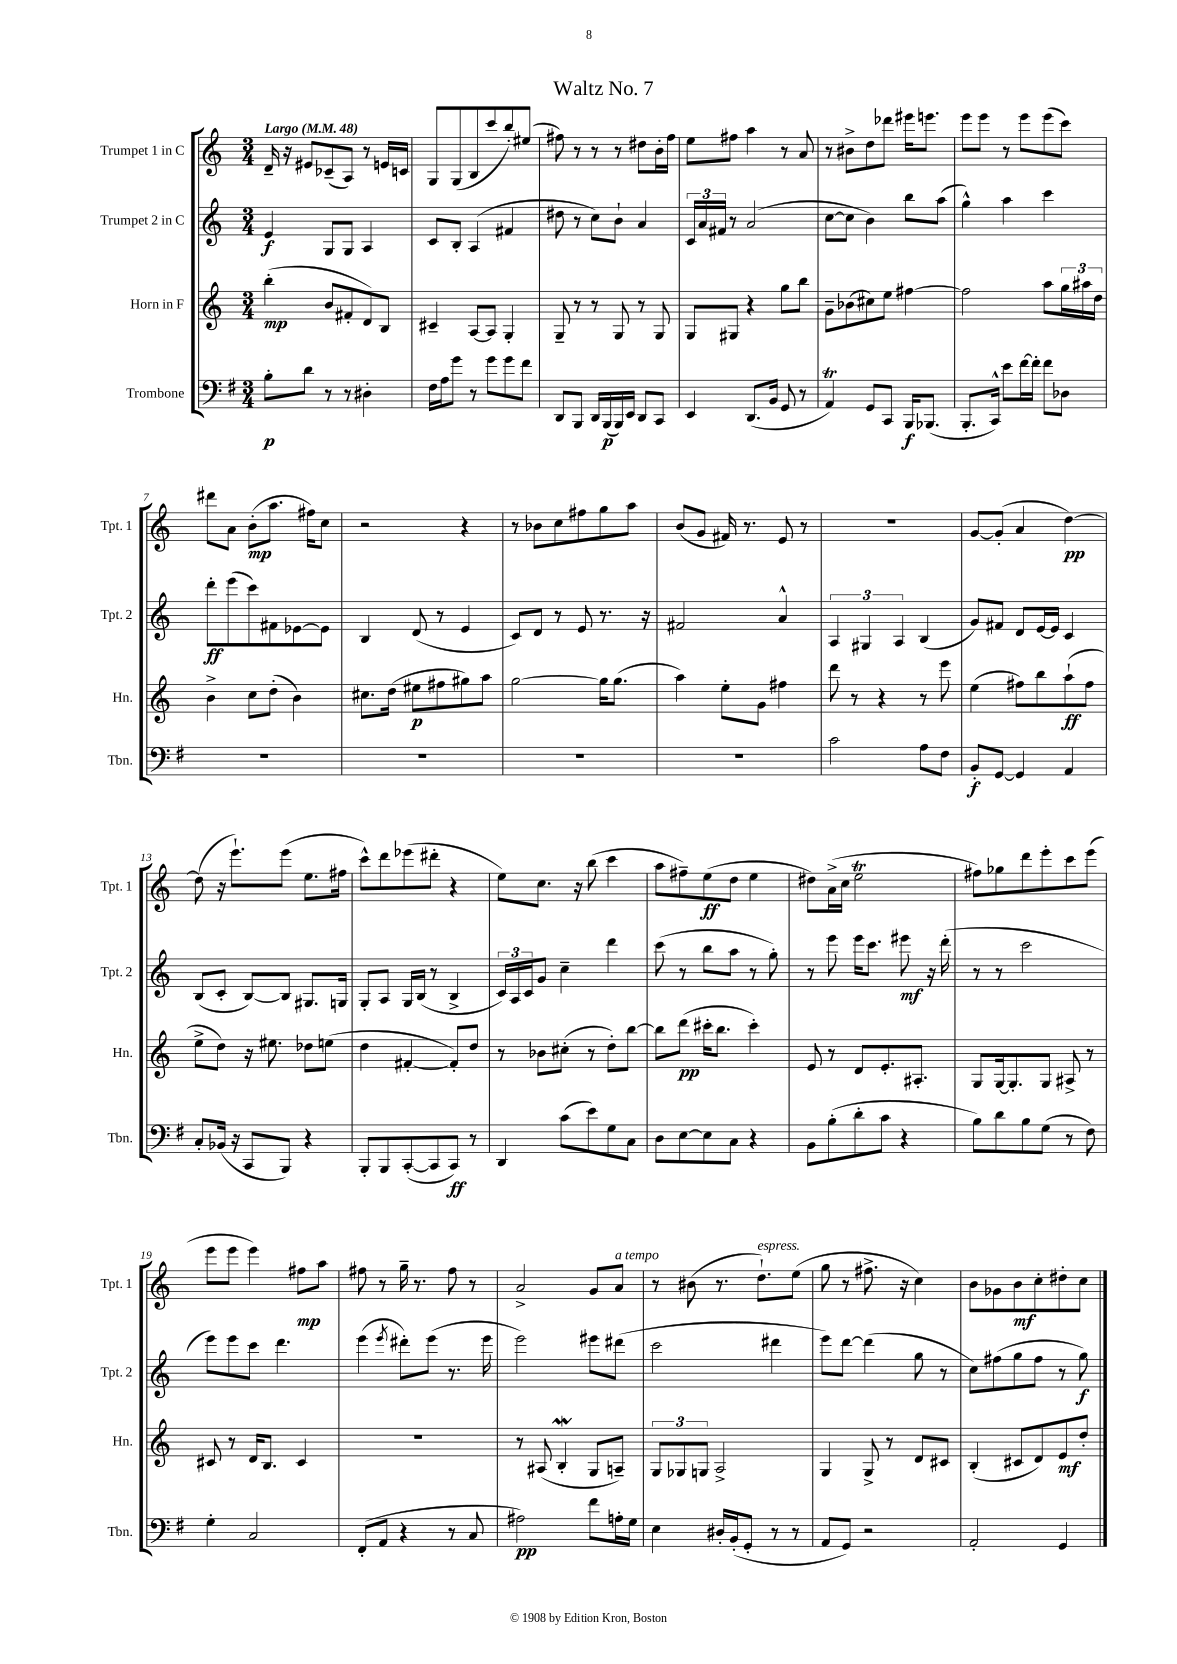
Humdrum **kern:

**kern	**kern	**kern	**kern
*staff4	*staff3	*staff2	*staff1
*clefF4	*clefG2	*clefG2	*clefG2
*k[f#]	*k[]	*k[]	*k[]
*M3/4	*M3/4	*M3/4	*M3/4
*MM48	*MM48	*MM48	*MM48
8B'	(4bb'	4e	16d~
.	.	.	16r
8d	.	.	8e#
8r	8b	8G	(8c-~
8r	8f#'	8G	8A)
4D#'	8d)	4A	8r
.	8B	.	16e
.	.	.	16c
=	=	=	=
16F#	4c#~	8c	8G
16A	.	.	.
8g	.	8B'	(8G
8r	[8A	(4A	8B
8g	8A]	.	8ccc
8g	4G'	4f#	8bb')
8f#	.	.	(8ee#
=	=	=	=
8DD	8G~	8dd#	8ff#)
8BBB	8r	8r	8r
16DD	8r	8cc)	8r
(16BBB	.	.	.
16BBB)	8G	8b`	8r
16EE	.	.	.
8DD	8r	4a	8dd#
8CC	8G	.	16b'
.	.	.	16ff#
=	=	=	=
4EE	8G	24c	8ee
.	.	24a	.
.	.	24f#	.
.	8G#	8r	8ff#
(8.DD	4r	(2a	4aa
16BB	.	.	.
8GG	8gg	.	8r
8r	8bb	.	8a
=	=	=	=
4AA)	8g~	[8cc	8r
.	(8b-	8cc]	8b#^
8GG	8cc#)	4b)	8dd
8CC	8ee	.	8ddd-
16BBB	[4ff#	8bb	16eee#
(8.BBB-	.	.	8.eee
.	.	(8aa	.
=	=	=	=
8.BBB'	2ff#]	4gg^^)	8eee
.	.	.	8eee
16CC^^)	.	.	.
8e	.	4aa	8r
[16f#	.	.	8eee
16f#']	.	.	.
8f#	8aa	4ccc	(8eee
8D-	24gg	.	8ccc)
.	24aa#	.	.
.	24dd	.	.
=	=	=	=
2.r	4b^	8ddd'	8ddd#
.	.	(8eee	8a
.	8cc	8ccc)	(8b'
.	(8dd'	8f#	8.aa
.	4b)	[8e-	.
.	.	.	16ff#)
.	.	8e-]	8cc
=	=	=	=
2.r	8.cc#	4B	2r
.	(16dd	.	.
.	8ee#	(8d	.
.	8ff#	8r	.
.	8gg#)	4e	4r
.	8aa	.	.
=	=	=	=
2.r	[2gg	8c)	8r
.	.	8d	8b-
.	.	8r	8cc
.	.	8e	8ff#
.	16gg]	8.r	8gg
.	(8.gg	.	.
.	.	.	8aa
.	.	16r	.
=	=	=	=
2.r	4aa)	2f#	(8b
.	.	.	8g
.	8ee'	.	16f#)
.	.	.	8.r
.	8g	.	.
.	4ff#	4a^^	8e
.	.	.	8r
=	=	=	=
2c	8ddd	6A	2.r
.	8r	.	.
.	.	6G#	.
.	4r	.	.
.	.	6A	.
8A	8r	(4B	.
8F#	8eee	.	.
=	=	=	=
8BB'	(4ee	8g)	[8g
[8GG	.	8f#	(8g']
4GG]	8ff#)	8d	4a
.	8bb	[16e	.
.	.	16e]	.
4AA	(8aa`	4c	[4dd)
.	8ff#	.	.
=	=	=	=
8C'	8ee^	(8B	(8dd]
(16BB-	8dd)	8c'	16r
16r	.	.	8.eee`)
8CC	16r	[8B)	.
.	8.ee#	.	.
8BBB)	.	8B]	(8eee
4r	8dd-	8.G#	8.ee
.	(8ee	.	.
.	.	16G	16ff#
=	=	=	=
8BBB'	4dd	8G'	8ccc^^)
8BBB	.	8A	8ddd
([8CC'	[4f#'	16G	(8eee-
.	.	(16B	.
8CC]	.	8r	8ddd#'
8CC)	8f#'])	4B^	4r
8r	8dd	.	.
=	=	=	=
4DD	8r	24c)	8ee)
.	.	24A	.
.	.	24c	.
.	8b-	8g	8.cc
(8c	(8cc#'	4cc~	.
.	.	.	16r
8e)	8r	.	(8bb
8G	8dd')	4ddd	4ccc
8C	[8bb	.	.
=	=	=	=
8D	8bb]	(8ccc	8aa
[8E	(8ddd	8r	8ff#~)
8E]	16ccc#'	8bb	(8ee
.	8.bb	.	.
8C	.	8aa	8dd
4r	4ccc#')	8r	4ee
.	.	8gg')	.
=	=	=	=
8BB	8e	8r	8dd#)
(8B'	8r	8eee	(16a^
.	.	.	16cc
8d'	8d	16eee	2ee
.	.	8.ccc	.
8c	8.e'	.	.
4r	.	8eee#	.
.	8.A#'	.	.
.	.	16r	.
.	.	(16ddd'	.
=	=	=	=
8B)	8G	8r	8ff#)
8d	[16G	8r	8gg-
.	8.G']	.	.
8B	.	2ccc	8ddd
(8G	8G	.	8eee'
8r	8A#^	.	8ccc
8F#)	8r	.	(8eee
=	=	=	=
4G'	8c#	8eee)	8eee
.	8r	8eee	8eee
2C	16d	8ccc	4eee)
.	8.B	.	.
.	.	4.ddd	.
.	4c#	.	8ff#
.	.	.	8aa
=	=	=	=
(8FF#'	2.r	(4eee	8ff#
8AA	.	.	8r
.	.	8qeee	.
4r	.	8ddd#')	16gg~
.	.	.	8.r
.	.	(8eee	.
8r	.	8.r	8ff#
8C	.	.	8r
.	.	16eee	.
=	=	=	=
2A#)	8r	2eee)	2a^
.	(8A#	.	.
.	4B'	.	.
8f#	8G	8eee#	8g
16A'	8A~)	(8ddd#	8a
16G	.	.	.
=	=	=	=
4E	12G	2ccc	8r
.	12G-	.	.
.	.	.	(8b#
.	12G	.	.
16D#'	2A^	.	8.r
(16BB'	.	.	.
8GG'	.	.	.
.	.	.	8.dd`)
8r	.	4ddd#	.
8r	.	.	(8ee
=	=	=	=
8AA	4G	8eee)	8gg
8GG)	.	[8ddd	8r
2r	8G^	(4ddd]	8.ff#^
.	8r	.	.
.	.	.	16r
.	8d	8gg	4cc)
.	8c#	8r	.
=	=	=	=
2AA'	(4B'	8cc)	8b
.	.	(8ff#	8g-
.	8c#	8gg	8b
.	8d)	8ff#	8cc'
4GG	8e	8r	8dd#'
.	8dd'	8gg)	8cc
==	==	==	==
*-	*-	*-	*-
